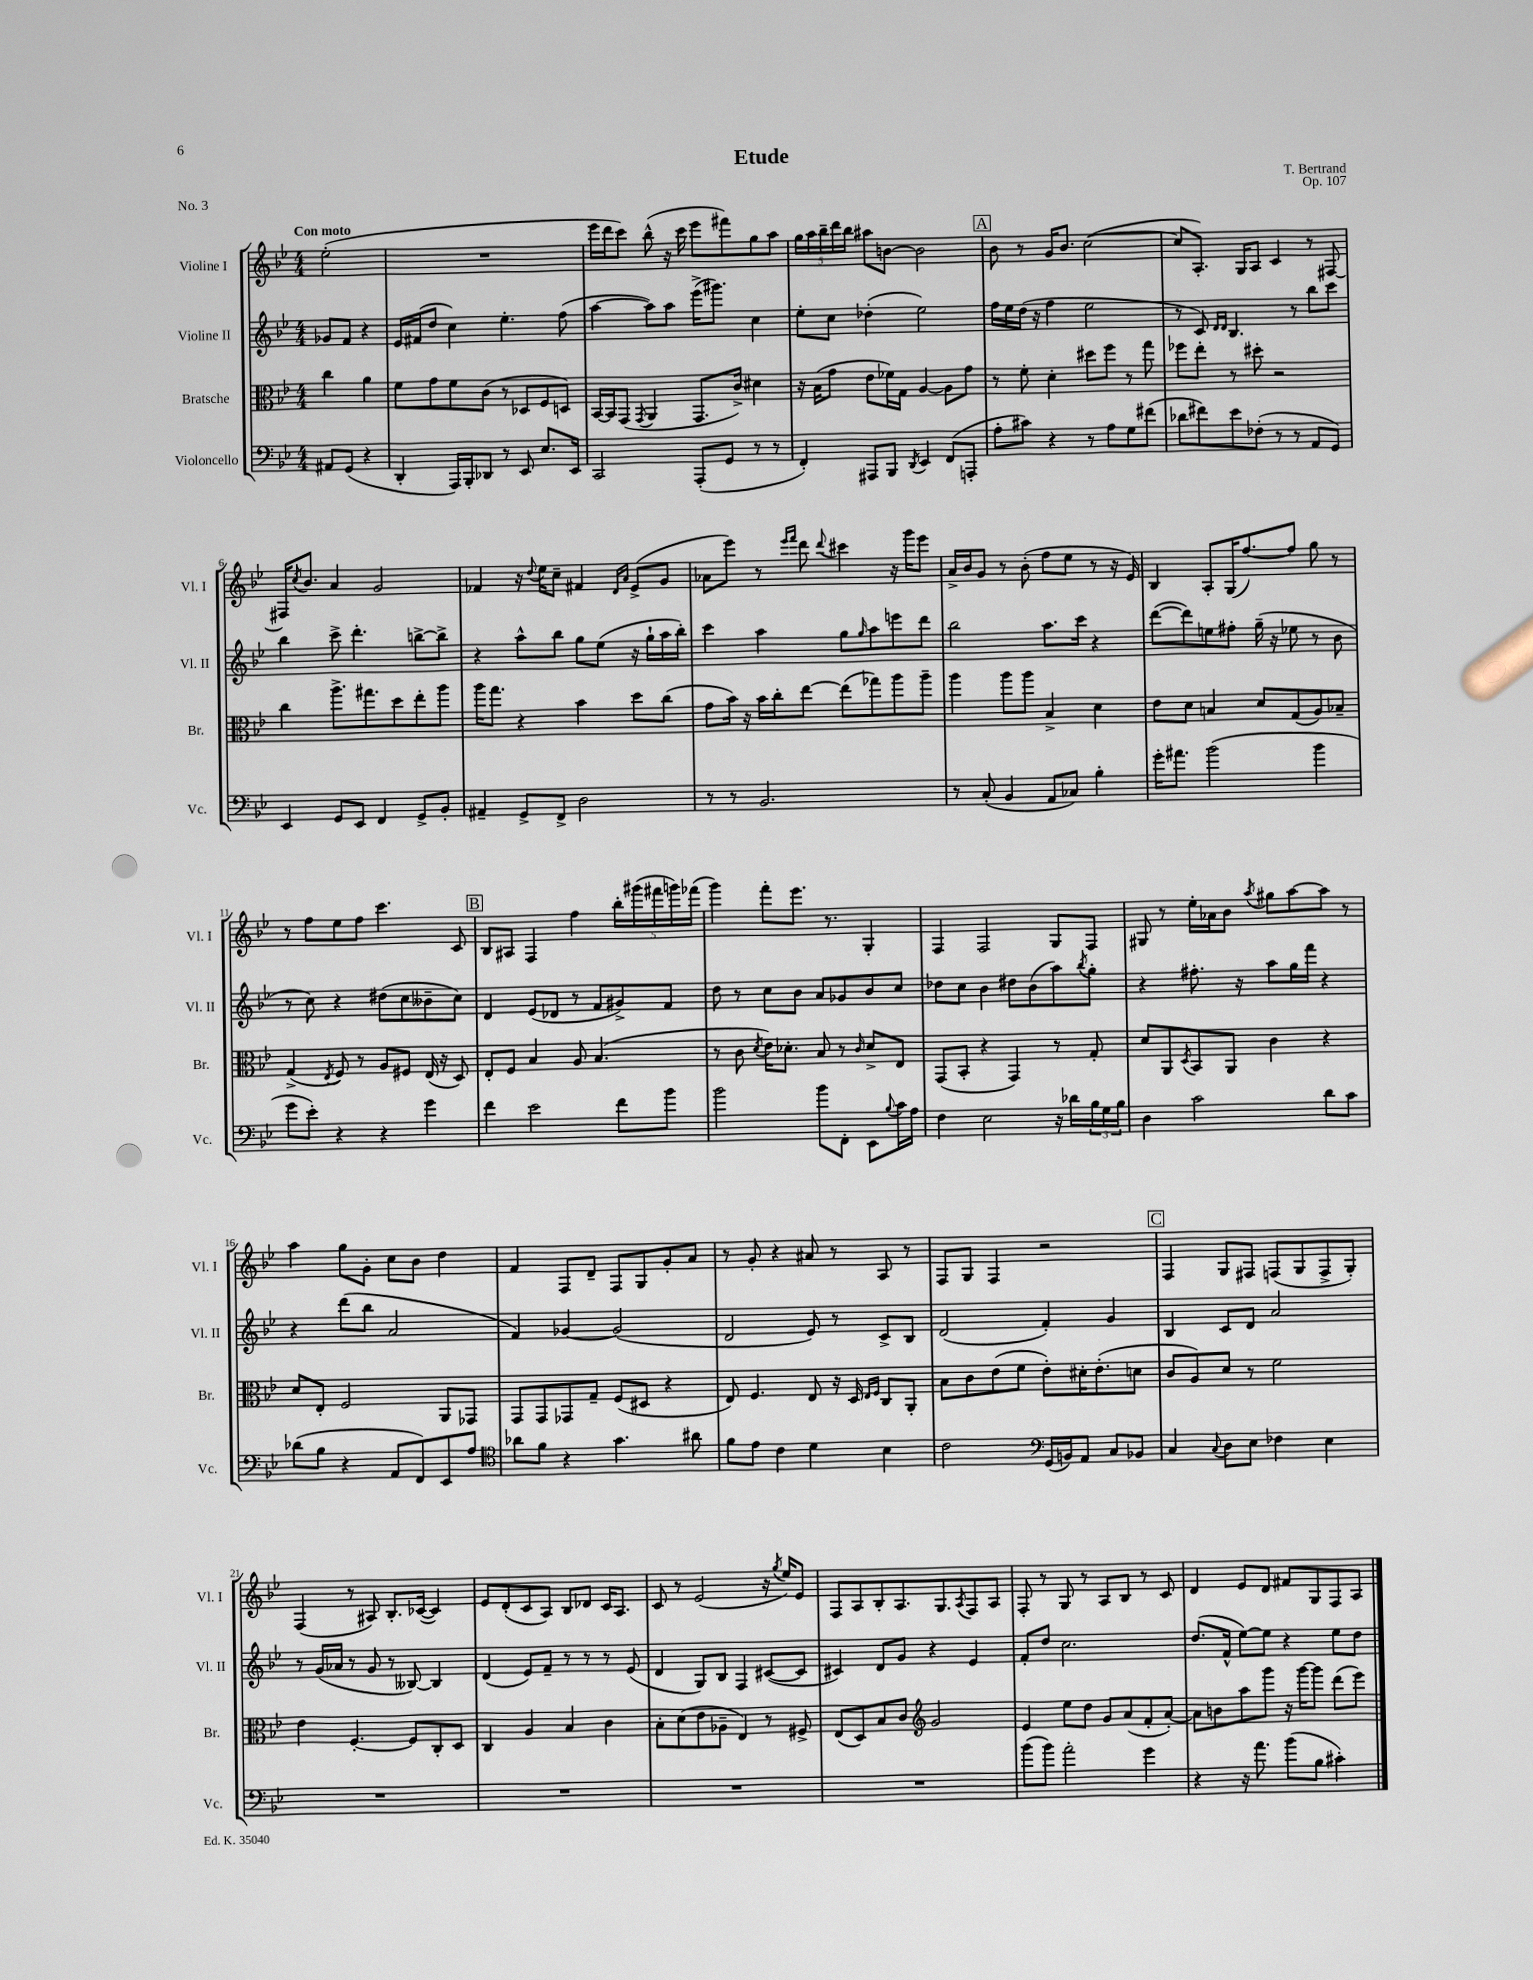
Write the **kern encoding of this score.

**kern	**kern	**kern	**kern
*part4	*part3	*part2	*part1
*staff4	*staff3	*staff2	*staff1
*I"Violoncello	*I"Bratsche	*I"Violine II	*I"Violine I
*I'Vc.	*I'Br.	*I'Vl. II	*I'Vl. I
*clefF4	*clefC3	*clefG2	*clefG2
*k[b-e-]	*k[b-e-]	*k[b-e-]	*k[b-e-]
*M4/4	*M4/4	*M4/4	*M4/4
=	=	=	=
!	!	!	!LO:TX:a:B:t=Con moto
8AA#X/L	4cc\	8g-X/L	(2ee-'\
(8GG/J	.	8f/J	.
4r	4a\	4r	.
=1	=1	=1	=1
4DD'/	8f\L	16e-/LL	1r
.	.	(16f#X/J	.
.	8g\	8dd/J	.
16AAA/LL)	8f\	4cc\)	.
16BBB-'/J	.	.	.
8DD-X/J	(8c\J	.	.
8r	8r	4.ee-'\	.
8EE-/	8D-X/L	.	.
8.E-/L	8F/	.	.
.	8Dn/J)	(8ff\	.
16EE-/Jk	.	.	.
=2	=2	=2	=2
2CC/	[16BB-/LL	[4aa\	16eee-\LL
.	16BB-/J]	.	16ddd\J
.	(8GG/J	.	8ccc\J)
.	8qGG/	.	.
.	4AA/	8aa\L])	(8bb-^^\
.	.	8aa\J	16r
.	.	.	16ccc\
(8AAA'/L	8.GG/L	(16eee-^\KL	8eee-\L
.	.	8.ggg#X\J)	.
8GG/J	.	.	8fff#X\)
.	16c^/Jk)	.	.
8r	4d#X\	4cc\	8gg\
8r	.	.	8aa\J
=3	=3	=3	=3
4FF'/)	16r	8ee-'\L	20gg\LL
.	.	.	20aa\
.	(16B-\KL	.	.
.	.	.	20bb-~\
.	8g\J	8cc\J	.
.	.	.	20ddd\
.	.	.	20bb-\JJ
8AAA#X/L	8e-\L	(4dd-X'\	8aa#X\L
8BBB-/J	16f-X\L)	.	[8bn\J
.	16G\JJ	.	.
8qDD/	.	.	.
4EE-/	[4A/	2ee-\)	2b\]
(8FF/L	8A\L]	.	.
8AAAn'/J	8g\J	.	.
!!LO:REH:place=s1:t=A
=4	=4	=4	=4
8A'\L	8r	16ff\LL	8b-\
.	.	16ee-\	.
8c#X\J)	8f'\	(16dd\JJ	8r
.	.	16r	.
4r	4d'\	4ff\	16g/KL
.	.	.	8.b-/J
8r	8dd#X\L	2ee-\	([2cc\
8A\L	8ff\J	.	.
8G\	8r	.	.
(8f#X\J	8gg\	.	.
=5	=5	=5	=5
8d-X\L	8ff-X\L	8r	8cc/L]
8f#X\)	8ee-'\J	8c/)	8.A'/J)
.	.	16qqd/LL	.
.	.	16qqd/JJ	.
8e-\	8r	4.B-/	.
.	.	.	16G/KL
(8F-X'\J	8dd#X'\	.	8A/J
8r	2r	.	4c/
8r	.	8r	.
8AA/L	.	8bb-\L	8r
8GG/J)	.	8ccc\J	[8F#X/
!!LO:LB:g=z
=6	=6	=6	=6
4EE-/	4cc\	4bb-\	16F#X/KL]
.	.	.	8qcc/
.	.	.	8.b-/J
8GG/L	8.aa^\L	8ccc^\	4a/
8EE-/J	.	4.ddd'\	.
.	8.gg#X\	.	.
4FF/	.	.	2g/
.	8dd\	.	.
8GG^/L	8ee-'\	[8bbn^\L	.
8BB-'/J	8aa\J	8bb^\J]	.
=7	=7	=7	=7
4AA#X~/	16aa\KL	4r	4f-X/
.	8.gg\J	.	.
8GG^/L	4r	8aa^^\L	16r
.	.	.	8qqdd/
.	.	.	16ee-\KL
8FF^/J	.	8bb-\J	8cc~\J
2D\	4b-\	8gg\L	4f#X/
.	.	(8ee-\J	.
.	.	.	16qqd/LL
.	.	.	16qqa/JJ
.	8dd\L	16r	(8e-^/L
.	.	16gg`\LL	.
.	(8cc\J	16aa\	8g/J
.	.	16bb-'\JJ)	.
=8	=8	=8	=8
8r	8g\L	4ccc\	8a-X\L
8r	16b-\Jk)	.	8eee-\J)
.	16r	.	.
2.BB-/	16b-\LL	4aa\	8r
.	16cc'\J	.	.
.	.	.	16qqeee-/LL
.	.	.	16qqfff/JJ
.	[8ee-\J	.	8ddd\
.	.	.	8qqddd/
.	(8ee-\L]	8gg\L	4ccc#X\
.	.	16qqgg/	.
.	8gg-X\)	8aa\	.
.	8aa\	8eeen\	16r
.	.	.	16ggg\KL
.	8aa~\J	8ddd\J	8eee-\J
=9	=9	=9	=9
8r	4aa\	2bb-\	16a^/LL
.	.	.	16b-/J
(8C'/	.	.	8g/J
4BB-/	8aa\L	.	8r
.	8aa\J	.	(8b-'\
8AA/L	4B-^/	8.aa\L	8ff\L
8C-X/J)	.	.	8ee-\J
.	.	16ccc\Jk	.
4B-'\	4d\	4r	8r
.	.	.	16r
.	.	.	16e-/)
=10	=10	=10	=10
16g'\KL	8e-\L	([8ddd\L	4B-/
8.a#X\J	.	.	.
.	8d\J	8ddd\])	.
(2b-\	4Bn/	8een\	8A'/L
.	.	8ff#X'\J	(16G/K
.	.	.	[8.ff/)
.	8d/L	(16gg~\	.
.	.	16r	.
.	(8G/	8ee-X\	8ff/J]
4b-\	8A/)	8r	8gg\
.	8B-X~/J	8b-\	8r
!!LO:LB:g=z
=11	=11	=11	=11
8g\L	(4G^/	8r	8r
8e-'\J)	.	8cc\)	8ff\L
.	8qE-/	.	.
4r	8F/)	4r	8ee-\
.	8r	.	8ff\J
4r	8A/L	(8dd#X\L	4.ccc\
.	8F#X/J	8cc\	.
4g\	(16E-/	8b--X~\	.
.	16r	.	.
.	8D/)	8cc\J)	8c/
!!LO:REH:place=s1:t=B
=12	=12	=12	=12
4f\	8E-'/L	4d/	8B-/L
.	8F/J	.	8A#X/J
2e-\	4B-/	(8e-/L	4F/
.	.	8d-X/J	.
.	8A/	8r	4ff\
.	(4.B-/	8f/L	.
8f\L	.	8g#X^/)	20bb-'\LL
.	.	.	(20ggg#X\
.	.	.	20fff#X\
8b-\J	.	8f/J	.
.	.	.	20gggn\)
.	.	.	(20fff-X\JJ
=13	=13	=13	=13
2b-\	8r	8dd\	4ggg\)
.	8c\	8r	.
.	8qd/	.	.
.	16e-\KL)	8cc\L	8fff'\L
.	8.d-X'\J	.	.
.	.	8b-\J	8.eee-\J
8b-\L	8B-/	8a/L	.
.	.	.	8.r
8FF'\J	8r	8g-X/	.
.	16qqc/	.	.
8EE-\L	8d-^/L	8b-/	4G'/
8qqB-/	.	.	.
16c\L	8E-/J	8cc/J	.
16A\JJ	.	.	.
=14	=14	=14	=14
4F\	(8GG/L	8dd-X\L	4F/
.	8BB-'/J	8cc\J	.
2E-\	4r	4b-\	2F/
.	4GG/)	8dd#X\L	.
.	.	(8b-\	.
16r	8r	8aa\)	8G/L
16d-X\LL	.	.	.
.	.	8qbb-/	.
24B-\	8G'/	8gg'\J	8F/J
24G\	.	.	.
24B-\JJ	.	.	.
=15	=15	=15	=15
4D\	8d/L	4r	8G#X/
.	8AA/	.	8r
.	8qD/	.	.
2c\	8BB-/	8.ff#X'\	16ee-'\LL
.	.	.	16a-X\J
.	8AA/J	.	8b-\J
.	.	16r	.
.	.	.	8qaa/
.	4c\	8aa\L	8gg#X\L
.	.	16gg\L	[8aa\
.	.	16fff\JJ	.
8d\L	4r	4r	8aa\J]
8c\J	.	.	8r
!!LO:LB:g=z
=16	=16	=16	=16
(8d-X\L	8d/L	4r	4aa\
8B-\J	8E-'/J	.	.
4r	2F/	(8ddd\L	8gg\L
.	.	8bb-\J	8g'\J
8AA/L	.	2a/	8cc\L
8FF/)	.	.	8b-\J
8EE-/	8AA/L	.	4dd\
8A/J	8GG-X/J	.	.
=17	=17	=17	=17
*clefC4	*	*	*
8a-X\L	8GG/L	4f/)	4f/
8f\J	8GG/	.	.
4r	8GG-X/	[4g-X/	8F/L
.	8G~/J	.	8d~/J
4.g\	(8F/L	(2g-/]	8F/L
.	8D#X/J	.	8G/
.	4r	.	8g'/
8a#X\	.	.	8a/J
=18	=18	=18	=18
8f\L	8E-/)	2d/	8r
8e-\J	4.F/	.	8g'/
4c\	.	.	4r
4d\	8E-/	8e-/)	8a#X/
.	16r	8r	8r
.	16D/	.	.
.	16qqE-/LL	.	.
.	16qqF/JJ	.	.
4B-\	8C/L	8c^/L	8A/
.	8AA'/J	8B-/J	8r
=19	=19	=19	=19
2c\	8B-\L	(2d/	8F/L
.	8c\	.	8G/J
.	(8e-\	.	4F/
.	8f\J	.	.
*clefF4	*	*	*
(16GG/LL	8e-'\L)	4f'/)	2r
16BBn/J)	.	.	.
8AA/J	16d#X'\K	.	.
.	(8.e-'\	.	.
8C/L	.	4g/	.
8BB-X/J	8dn\J	.	.
!!LO:REH:place=s1:t=C
=20	=20	=20	=20
4C/	8c/L	4B-/	4F/
.	8A/)	.	.
8qqC/	.	.	.
8D\L	8d/J	8c/L	8G/L
8E-\J	8r	8d/J	8F#X/J
4F-X\	2f\	2a/	(8Fn/L
.	.	.	8G/
4E-\	.	.	8F^/
.	.	.	8G'/J)
!!LO:LB:g=z
=21	=21	=21	=21
1r	4e-\	8r	(4F/
.	.	(16g/LL	.
.	.	16a-X/JJ	.
.	[4.F'/	8r	8r
.	.	8g/	8A#X/)
.	.	8r	8.B-'/L
.	8F/L]	[8B--X/)	.
.	.	.	([16c-X/Jk
.	8C'/	4B--/]	4c-/])
.	8D/J	.	.
=22	=22	=22	=22
1r	4C/	(4d/	8e-/L
.	.	.	(8d'/
.	4A/	8e-/L)	8c/
.	.	8f~/J	8A/J)
.	4B-/	8r	8B-/L
.	.	8r	8d-X/J
.	4c\	8r	16c/KL
.	.	.	8.A/J
.	.	(8e-/	.
=23	=23	=23	=23
1r	8B-'\L	4d/	8c/
.	(8d\	.	8r
.	8e-\	8G/L)	(2e-/
.	8A-X~\J	8B-/J	.
.	4E-/)	4F/	.
.	8r	([8c#X/L	16r
.	.	.	8qgg/
.	.	.	16ee-/KL)
.	8F#X^/	8c#/J]	8e-/J
=24	=24	=24	=24
1r	(8E-/L	4c#X/)	8F/L
.	8D/)	.	8A/
.	8B-/	8d/L	8B-'/
.	8c/J	8g/J	8.A/
*	*clefG2	*	*
.	2g/	4r	.
.	.	.	8.G/
.	.	.	8qA/
.	.	4e-/	8F/
.	.	.	8A/J
=25	=25	=25	=25
(8b-\L	4e-/	8f'/L	8F'/
8b-\J)	.	8dd/J	8r
2a'\	8ee-\L	2.cc\	8G/
.	8dd\J	.	8r
.	8g/L	.	8A/L
.	(8a/	.	8B-/J
4g\	8f'/	.	8r
.	[8a'/J)	.	8c/
=26	=26	=26	=26
4r	8a\L]	(8.dd/L	4d/
.	8bn\	.	.
.	.	16f^^/Jk	.
16r	8aa\	[8ee-\L)	8e-/L
8.a\	.	.	.
.	8ggg\J	8ee-\J]	8d/J
(8b-\L	16r	4r	8f#X/L
.	[16ggg\KL	.	.
8B-\J	8ggg\J]	.	8G/
4c#X'\)	(8ddd\L	8ee-\L	8F/
.	8eee-\J)	8dd\J	8A/J
==	==	==	==
*-	*-	*-	*-
